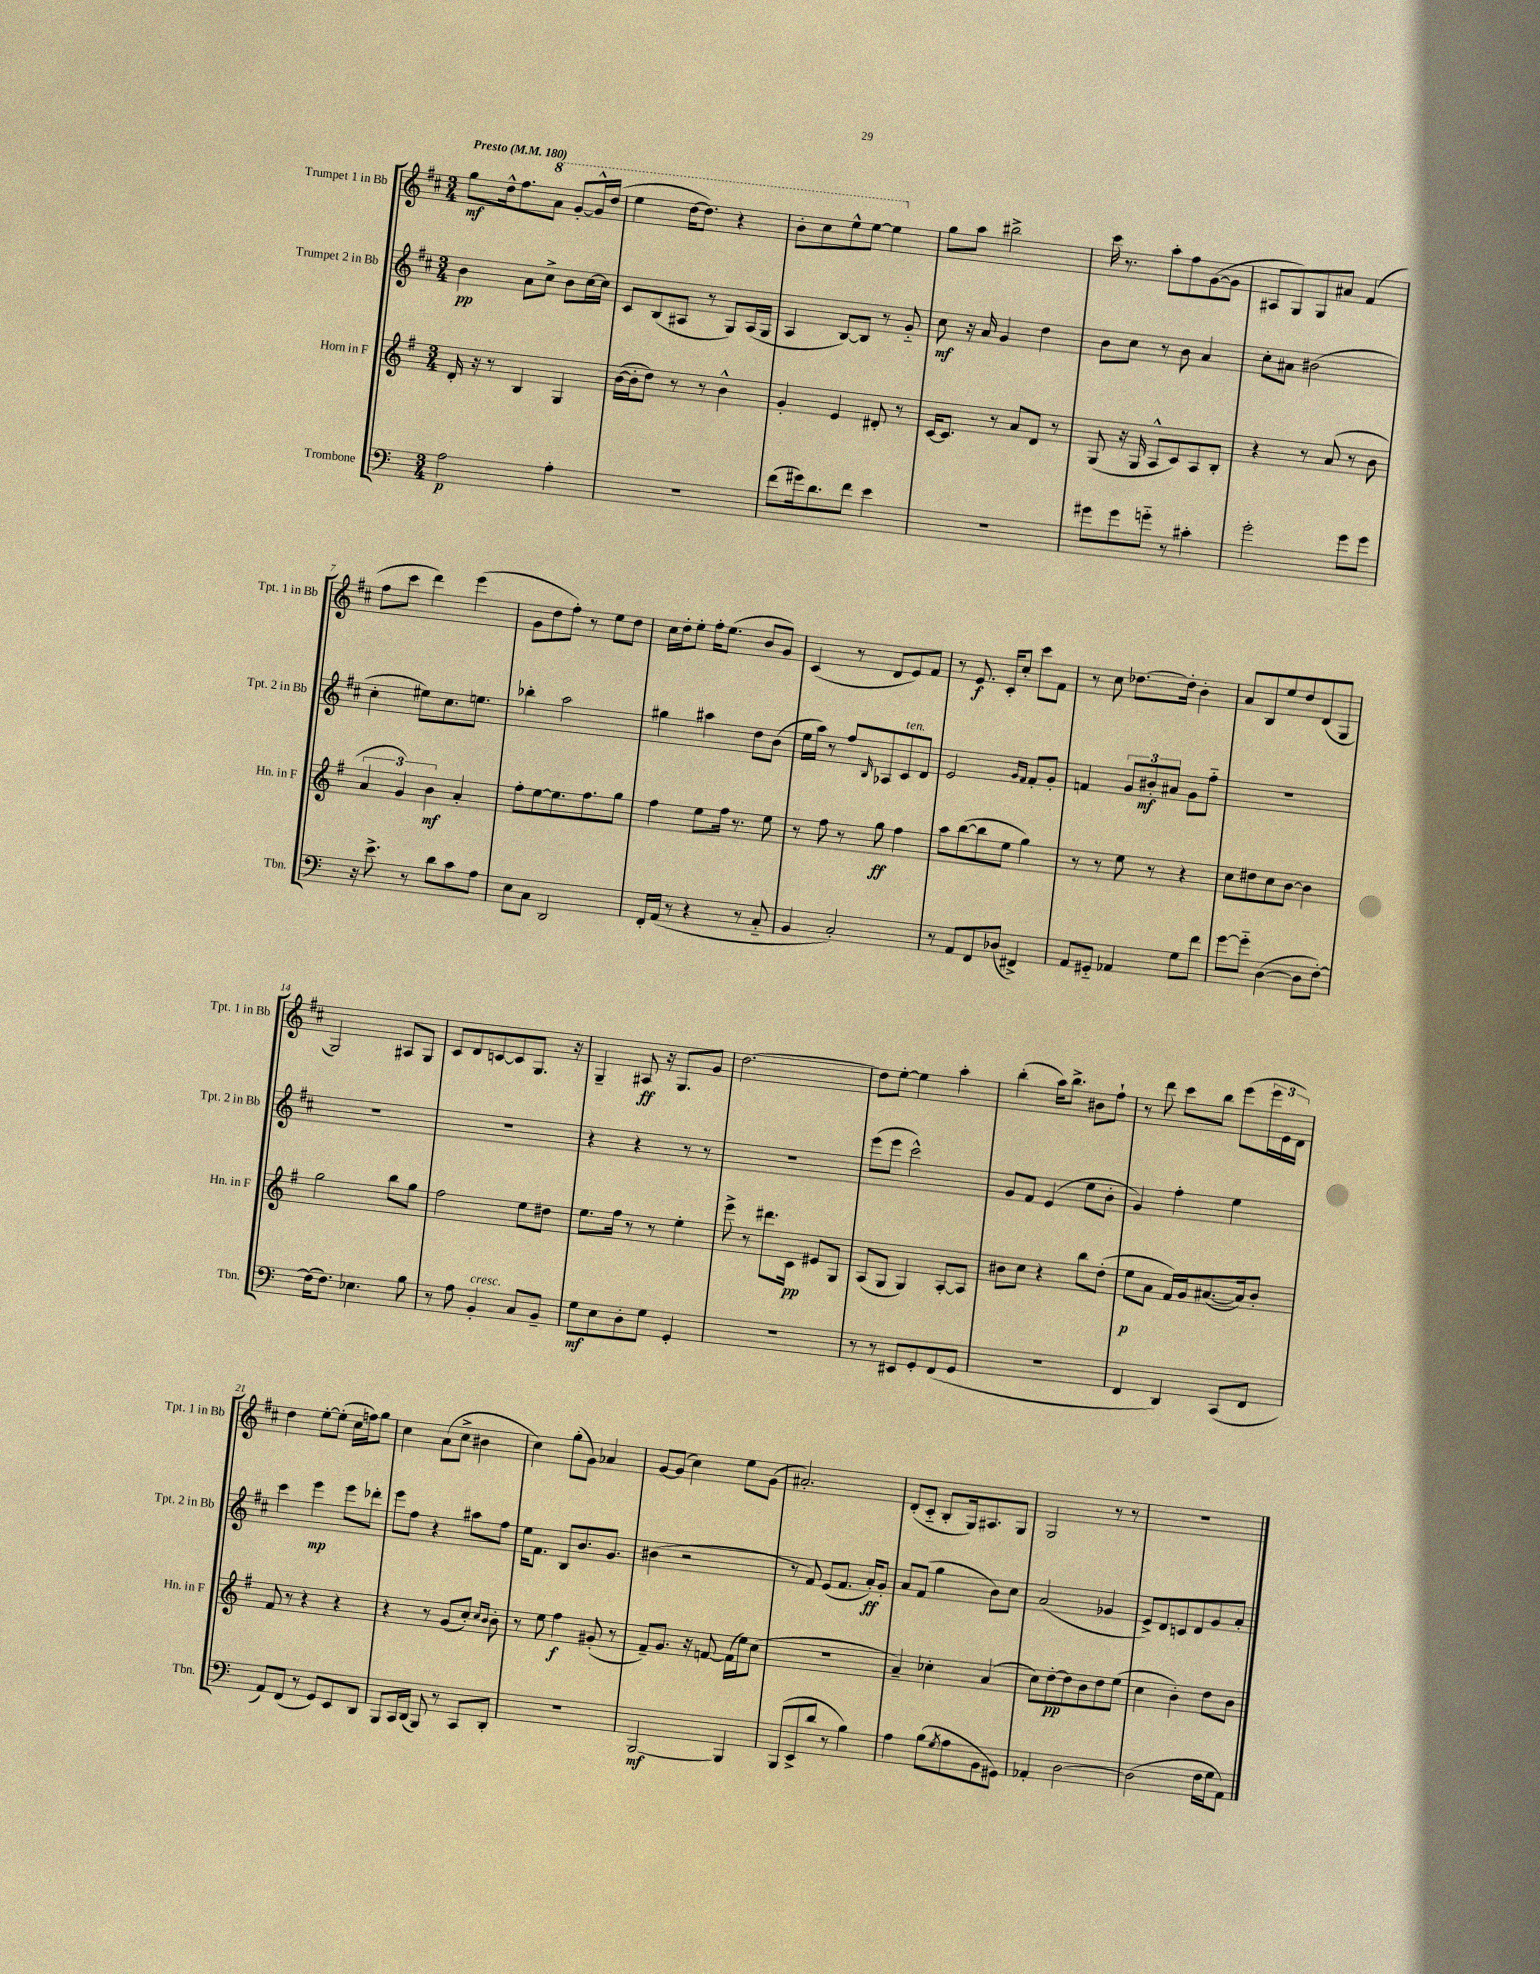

**kern	**kern	**kern	**kern
*staff4	*staff3	*staff2	*staff1
*clefF4	*clefG2	*clefG2	*clefG2
*k[]	*k[f#]	*k[f#c#]	*k[f#c#]
*M3/4	*M3/4	*M3/4	*M3/4
*MM180	*MM180	*MM180	*MM180
2A\	16d'/	4b\	8gg\L
.	16r	.	.
.	8r	.	16dd^^\k
.	.	.	8.ff#\
.	4B/	8a\L	.
.	.	8cc#^\J	8aa\J
4A'\	4G/	8b\L	[8gg'/L
.	.	[16cc#\L	16gg^^/]L
.	.	16cc#\]JJ	(16ddd/JJ
=	=	=	=
2.r	([16b\LL	8c#/L	4eee\
.	16b'\]J	.	.
.	8dd\J)	(8B/	.
.	8r	8A#/J	[16ddd\LK
.	.	.	8.ddd\]J)
.	8r	8r	.
.	4b^^\	8G/L)	4r
.	.	(16A#/L	.
.	.	16G/JJ	.
=	=	=	=
(8f\L	4g'/	4A/	8bb'\L
16g#\k)	.	.	8ccc#\
8.d\	.	.	.
.	4e/	[8B/L)	8eee^^\
8f\J	.	8B/]J	[8eee\J
4e\	8d#'/	8r	4eee\]
.	8r	8g'~/	.
=	=	=	=
2.r	[16c/LK	8cc#\	8gg\L
.	8.c/]J	.	.
.	.	16r	8aa\J
.	.	16a/	.
.	8r	4g/	2bb#^\
.	8a/L	.	.
.	8d/J	4dd\	.
.	8r	.	.
=	=	=	=
8g#\L	(8G/	8b\L	16ccc#\
.	.	.	8.r
8g#\	16r	8cc#\J	.
.	16G/	.	.
8g'~\J	8A^^/L	8r	8aa'\L
8r	8c/)	8b\	8ff#\
4c#'\	8A/	4a/	([8g\
.	8B'/J	.	8g\]J
=	=	=	=
2g'\	4r	8cc#'\L	8A#/L
.	.	8a#\J	8G/)
.	8r	(2b#\	8G/
.	(8a/	.	8a#/J
8g\L	8r	.	(4f#/
8g\J	8b\	.	.
=	=	=	=
16r	6a/	4cc#'\	8ff#\L
8.e^\	.	.	.
.	.	.	8ccc#\J
.	6g/)	.	.
8r	.	8ee#\L)	4ddd\)
.	6b\	.	.
8d\L	.	8.cc#\	.
8c\	4a'/	.	(4eee\
.	.	8.ee\J	.
8A\J	.	.	.
=	=	=	=
8E\L	8ff#'\L	4bb-'\	8g\L
8C\J	[8ee\	.	8dd\
2DD/	8.ee\]	2aa\	8ff#'\J)
.	.	.	8r
.	8.ff#\	.	.
.	.	.	8ee\L
.	8gg\J	.	8dd\J
=	=	=	=
16FF'/LL	4ff#\	4gg#\	16cc#\LL
(16AA/JJ	.	.	16dd'\J
8r	.	.	8ee'\J
4r	8ee\L	4aa#\	16ff#'\LK
.	.	.	(8.ee\J
.	16ff#\Jk	.	.
.	8.r	.	.
8r	.	8dd\L	8b/L
8C'~/	8ee\	(8b\J	8g/J)
=	=	=	=
4BB/	8r	16ee\LL	(4c#/
.	.	16aa\JJ)	.
.	8ff#\	8r	.
2C'/)	8r	8ff#/L	8r
.	.	16qqB/	.
.	8gg\	8A-/	8d/L
.	4ff#\	8c#/	8e/)
.	.	8d/J	8f#/J
=	=	=	=
8r	8aa\L	2e/	8r
8AA/L	([8bb\	.	8.e/
8FF/	8bb\]	.	.
.	.	.	16c#'/LK
(8D-/J	8ee\J	.	8cc#'/J
.	.	16qqg/LL	.
.	.	16qqf#/JJ	.
4FF#^/)	4gg\)	8f#'/L	8ccc#\L
.	.	8g'/J	8f#\J
=	=	=	=
8AA/L	8r	4f/	8r
8GG#'~/J	8r	.	8cc#\
4AA-/	8ee\	12g/L	[8.dd-\L
.	.	12b#'/	.
.	8r	.	.
.	.	12a#/J	.
.	.	.	16dd-'\]Jk
8G\L	4r	8g\L	4b'\
8f\J	.	8ff#'~\J	.
=	=	=	=
[8g\L	8cc\L	2.r	8a/L
8g'~\]J	8dd#\	.	8B/
([4D\	8cc\	.	8ee/
.	[8b\J	.	8dd/
8D\]L	4b\]	.	(8d/
[8F'\J)	.	.	8G/J
=	=	=	=
(16F\]LK	2gg\	2.r	2G/)
8.F\J)	.	.	.
4.E-\	.	.	.
.	8bb\L	.	8A#/L
8B\	8gg\J	.	8G/J
=	=	=	=
8r	2ff#\	2.r	8c#/L
8A\	.	.	8d/
4BB'/	.	.	[8c/
.	.	.	8c/]
8C/L	8ee\L	.	8.G/J
8BB~/J	8dd#\J	.	.
.	.	.	16r
=	=	=	=
8G\L	8.ee\L	4r	4G~/
8E\	.	.	.
.	16ff#\Jk	.	.
8D'\	8r	4r	8A#/
8G\J	8r	.	16r
.	.	.	8.G/L
4GG'/	4ee'\	8r	.
.	.	8r	8g/J
=	=	=	=
2.r	8eee^\	2.r	[2.dd\
.	8r	.	.
.	8.ddd#\L	.	.
.	16c\Jk	.	.
.	8e#/L	.	.
.	8G/J	.	.
=	=	=	=
8r	(8A/L	(8eee\L	8dd\]L
8r	8G/J	8eee\J	[8ee'\J
8EE#/L	4G/)	2ccc#^^\)	4ee\]
8GG'/	.	.	.
(8FF/	[8A'/L	.	4aa'\
8GG/J	8A/]J	.	.
=	=	=	=
2.r	8b#\L	8g/L	(4bb'\
.	8cc\J	8f#/J	.
.	4r	(4e/	16aa\LK)
.	.	.	8.bb^\J
.	8bb\L	8ee\L	8b#\L
.	(8dd'\J	8b'\J	8ff#`\J
=	=	=	=
4FF/	8ee\L	4g/)	8r
.	8a\J	.	8ddd\
4DD/)	16f#/LL)	4ff#'\	8ccc#\L
.	16g/J	.	.
.	([8.a#/	.	8bb\J
(8CC/L	.	4ee\	(8eee\L
.	16a#/]k)	.	.
8FF/J	8b'/J	.	24eee\L
.	.	.	24e\
.	.	.	24d\JJ)
=	=	=	=
8AA/L)	8f#/	4ccc#\	4dd\
(8FF/J	8r	.	.
8r	4r	4eee\	[8ee'\L
8GG/L)	.	.	(8ee'\]J
8EE/	4r	8eee\L	16cc#\LL
.	.	.	16ff\J)
8DD/J	.	8ddd-'\J	8gg\J
=	=	=	=
8BBB/L	4r	8eee\L	4cc#\
16CC/L	.	8ff#\J	.
(16DD/JJ	.	.	.
8BBB/)	8r	4r	(8a\L
8r	(8g/L	.	8cc#^\J
8CC/L	8cc'/J)	8aa#\L	4b#\
.	16qqcc/LL	.	.
.	16qqb/JJ	.	.
8DD'/J	8b'\	8ff#\J	.
=	=	=	=
2.r	8r	16ee\LK	4cc#\)
.	.	8.f#\J	.
.	8ee\	.	.
.	4ff#\	8B/L	(8gg'\L
.	.	8.b/	8g\J)
.	(8g#'/	.	4a-/
.	.	8.g/J	.
.	8r	.	.
=	=	=	=
[2BBB/	8f#~/L)	(4b#\	[8g/L
.	8.g/J	.	(8g/]J
.	.	2r	4cc#\)
.	16r	.	.
.	[8f/	.	.
4BBB/]	(16f\]LL	.	8ee\L
.	16ee\J)	.	.
.	(8cc\J	.	(8g\J
=	=	=	=
(8BBB/L	2.r	8r	2.a#'/)
8EE^/	.	8f#/)	.
8d/J	.	(8e/L	.
8r	.	8.f#/J	.
4B\)	.	.	.
.	.	16a'/LK)	.
.	.	8g'/J	.
=	=	=	=
4A\	4a~/)	8a/L	(8d'/L
.	.	(8f#/J	8c#'~/J
(8B\L	4cc-'\	4gg\	8B'/L
8qG/	.	.	.
8A\	.	.	16G/k)
.	.	.	8.A#/
8BB\	(4a/	8b\L)	.
8GG#\J)	.	8cc#\J	8G/J
=	=	=	=
4AA-'/	8cc\L)	(2a/	2G/
.	[8dd'\	.	.
[2D\	8dd\]	.	.
.	8b\	.	.
.	8dd\	4g-/	8r
.	(8ee\J	.	8r
=	=	=	=
(2D\]	4cc\	8e^/L)	2.r
.	.	8d/	.
.	4b'\)	8c/	.
.	.	8d/	.
16F\LL	8dd\L	8g/	.
16G\J	.	.	.
8AA\J)	8b\J	8a'/J	.
==	==	==	==
*-	*-	*-	*-
